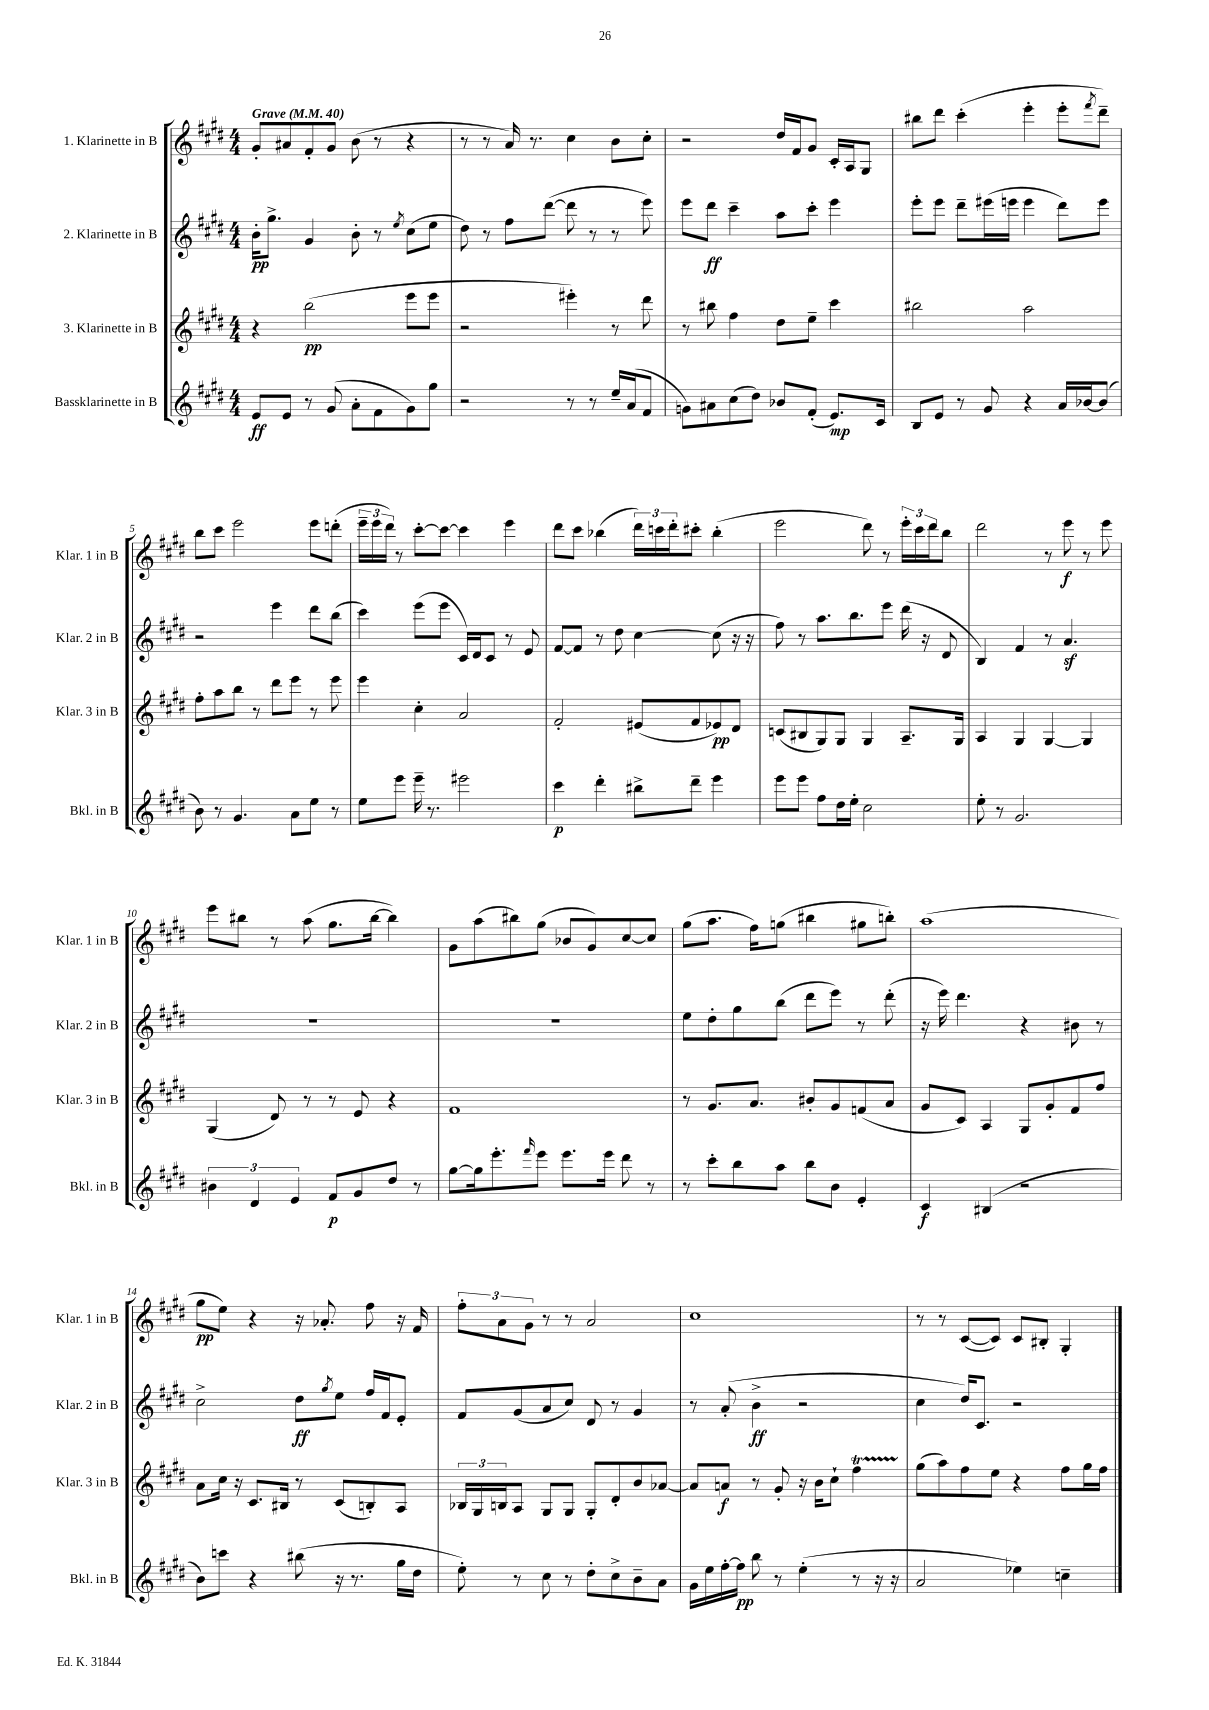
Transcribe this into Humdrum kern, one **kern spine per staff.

**kern	**kern	**kern	**kern
*staff4	*staff3	*staff2	*staff1
*clefG2	*clefG2	*clefG2	*clefG2
*k[f#c#g#d#]	*k[f#c#g#d#]	*k[f#c#g#d#]	*k[f#c#g#d#]
*M4/4	*M4/4	*M4/4	*M4/4
*MM40	*MM40	*MM40	*MM40
8e	4r	16b'	8g#'
.	.	8.gg#^	.
8e	.	.	8a#
8r	(2bb	4g#	8f#'
(8g#	.	.	8g#
8a'	.	8b'	(8b
8f#	.	8r	8r
.	.	8qee	.
8g#)	8eee	(8cc#	4r
8gg#	8eee	8ee	.
=	=	=	=
2r	2r	8dd#)	8r
.	.	8r	8r
.	.	8ff#	16a)
.	.	.	8.r
.	.	([8ddd#	.
8r	4eee#')	8ddd#]	4cc#
8r	.	8r	.
16ee~	8r	8r	8b
(16a	.	.	.
8f#	8ddd#	8eee)	8cc#'
=	=	=	=
8g)	8r	8eee	2r
8a#	8bb#	8ddd#	.
(8cc#	4ff#	4ccc#~	.
8dd#)	.	.	.
8b-	8dd#	8aa	16dd#
.	.	.	16f#
(8f#'	8ee~	8ccc#'	8g#
8.e)	4ccc#	4eee	16c#'
.	.	.	16A
.	.	.	8G#
16c#	.	.	.
=	=	=	=
8B	2bb#	8eee'	8bb#
8e	.	8eee	8ddd#
8r	.	8ddd#~	(4ccc#'
8g#	.	(16eee#	.
.	.	16eee	.
4r	2aa	4eee	4eee'
16a	.	8ddd#)	8eee'
[16b-	.	.	.
.	.	.	8qfff#
(8b-]	.	8eee	8ddd#~)
=	=	=	=
8b)	8ff#'	2r	8bb
8r	8aa	.	8ccc#
4.g#	8bb	.	2eee
.	8r	.	.
.	8ddd#	4eee	.
8a	8eee	.	.
8ee	8r	8ddd#	8eee
8r	8eee	(8bb	(8ddd'
=	=	=	=
8ee	4eee	4ccc#)	24eee~
.	.	.	24eee
.	.	.	24ddd#)
8eee	.	.	8r
16eee~	4cc#'	(8eee	[8ccc#'
8.r	.	.	.
.	.	8eee	8ccc#_
2eee#	2a	16c#)	4ccc#]
.	.	16d#	.
.	.	8c#	.
.	.	8r	4eee
.	.	8e	.
=	=	=	=
4ccc#	2f#'	[8f#	8ddd#
.	.	8f#]	8ccc#
4ddd#'	.	8r	(4bb-
.	.	8dd#	.
8bb#^	(8e#	[4cc#	24ddd#)
.	.	.	24ccc
.	.	.	24ddd#'
8ddd#~	8f#	.	8ccc#'
4eee	8e-)	(8cc#]	(4bb-'
.	8d#	16r	.
.	.	16r	.
=	=	=	=
8eee	(8c	8ff#)	2eee
8eee	8B#	8r	.
8ff#	8G#)	8.aa	.
16dd#	8G#	.	.
16ee'	.	8.bb	.
2cc#	4G#	.	8ddd#)
.	.	8eee	8r
.	8.A~	(16ddd#	24eee'
.	.	.	24ccc#
.	.	16r	.
.	.	.	24ddd#
.	.	8d#	8bb
.	16G#	.	.
=	=	=	=
8ee'	4A	4B)	2ddd#
8r	.	.	.
2.g#	4G#	4f#	.
.	[4G#	8r	8r
.	.	4.a	8eee
.	4G#]	.	8r
.	.	.	8eee
=	=	=	=
6b#	(4G#	1r	8eee
.	.	.	8bb#
6d#	.	.	.
.	8d#)	.	8r
6e	.	.	.
.	8r	.	(8aa
8f#	8r	.	8.gg#
8g#	8e	.	.
.	.	.	[16bb#
8dd#	4r	.	4bb#])
8r	.	.	.
=	=	=	=
[8gg#	1f#	1r	8g#
16gg#]	.	.	(8aa
8.eee'	.	.	.
.	.	.	8bb#)
16qqfff#	.	.	.
8eee	.	.	(8gg#
8.eee	.	.	8b-
.	.	.	8g#)
16eee	.	.	.
8ddd#	.	.	[8cc#
8r	.	.	8cc#]
=	=	=	=
8r	8r	8ee	(8gg#
8ccc#'	8.g#	8dd#'	8.aa
8bb	.	8gg#	.
.	8.a	.	16ff#)
8aa	.	(8bb	(8gg
8bb	8b#'	8ddd#	4bb#
8b	8g#	8eee)	.
4e'	(8f	8r	8gg#
.	8a	(8ddd#'	8bb')
=	=	=	=
4c#	8g#	16r	(1aa
.	.	16eee)	.
.	8c#)	4.ddd#	.
(4B#	4A	.	.
2r	8G#	4r	.
.	8g#'	.	.
.	8f#	8b#	.
.	8ff#	8r	.
=	=	=	=
8b)	8a	2cc#^	8gg#
8ccc	16cc#	.	8ee)
.	16r	.	.
4r	8.c#	.	4r
.	16B#	.	.
(8bb#	8r	8dd#	16r
.	.	.	8.a-'
.	.	8qgg#	.
16r	(8c#	8ee	.
8.r	.	.	.
.	8B')	16ff#	8ff#
.	.	16f#	.
16gg#	8A	8e'	16r
16dd#	.	.	16f#
=	=	=	=
8ee')	24B-	8f#	12ff#'
.	24G#	.	.
.	24B	.	12a
8r	8A	(8g#	.
.	.	.	12g#
8cc#	8G#	8a	8r
8r	8G#	8cc#)	8r
8dd#'	8G#'	8d#	2a
8cc#^	8d#'	8r	.
8b~	8b	4g#	.
8a	[8a-	.	.
=	=	=	=
16g#	8a-]	8r	1cc#
16ee	.	.	.
[16ff#'	8a	(8a'	.
16ff#]	.	.	.
8bb	8r	4b^	.
8r	8g#'	.	.
(4ee'	16r	2r	.
.	16b	.	.
.	8cc#`	.	.
8r	4ff#	.	.
16r	.	.	.
16r	.	.	.
=	=	=	=
2a	(8gg#	4cc#	8r
.	8aa)	.	8r
.	8ff#	16dd#)	([8c#
.	.	8.c#	.
.	8ee	.	8c#])
4ee-)	4r	2r	8c#
.	.	.	8B#'
4cc~	8ff#	.	4G#'
.	16gg#	.	.
.	16ff#	.	.
==	==	==	==
*-	*-	*-	*-
